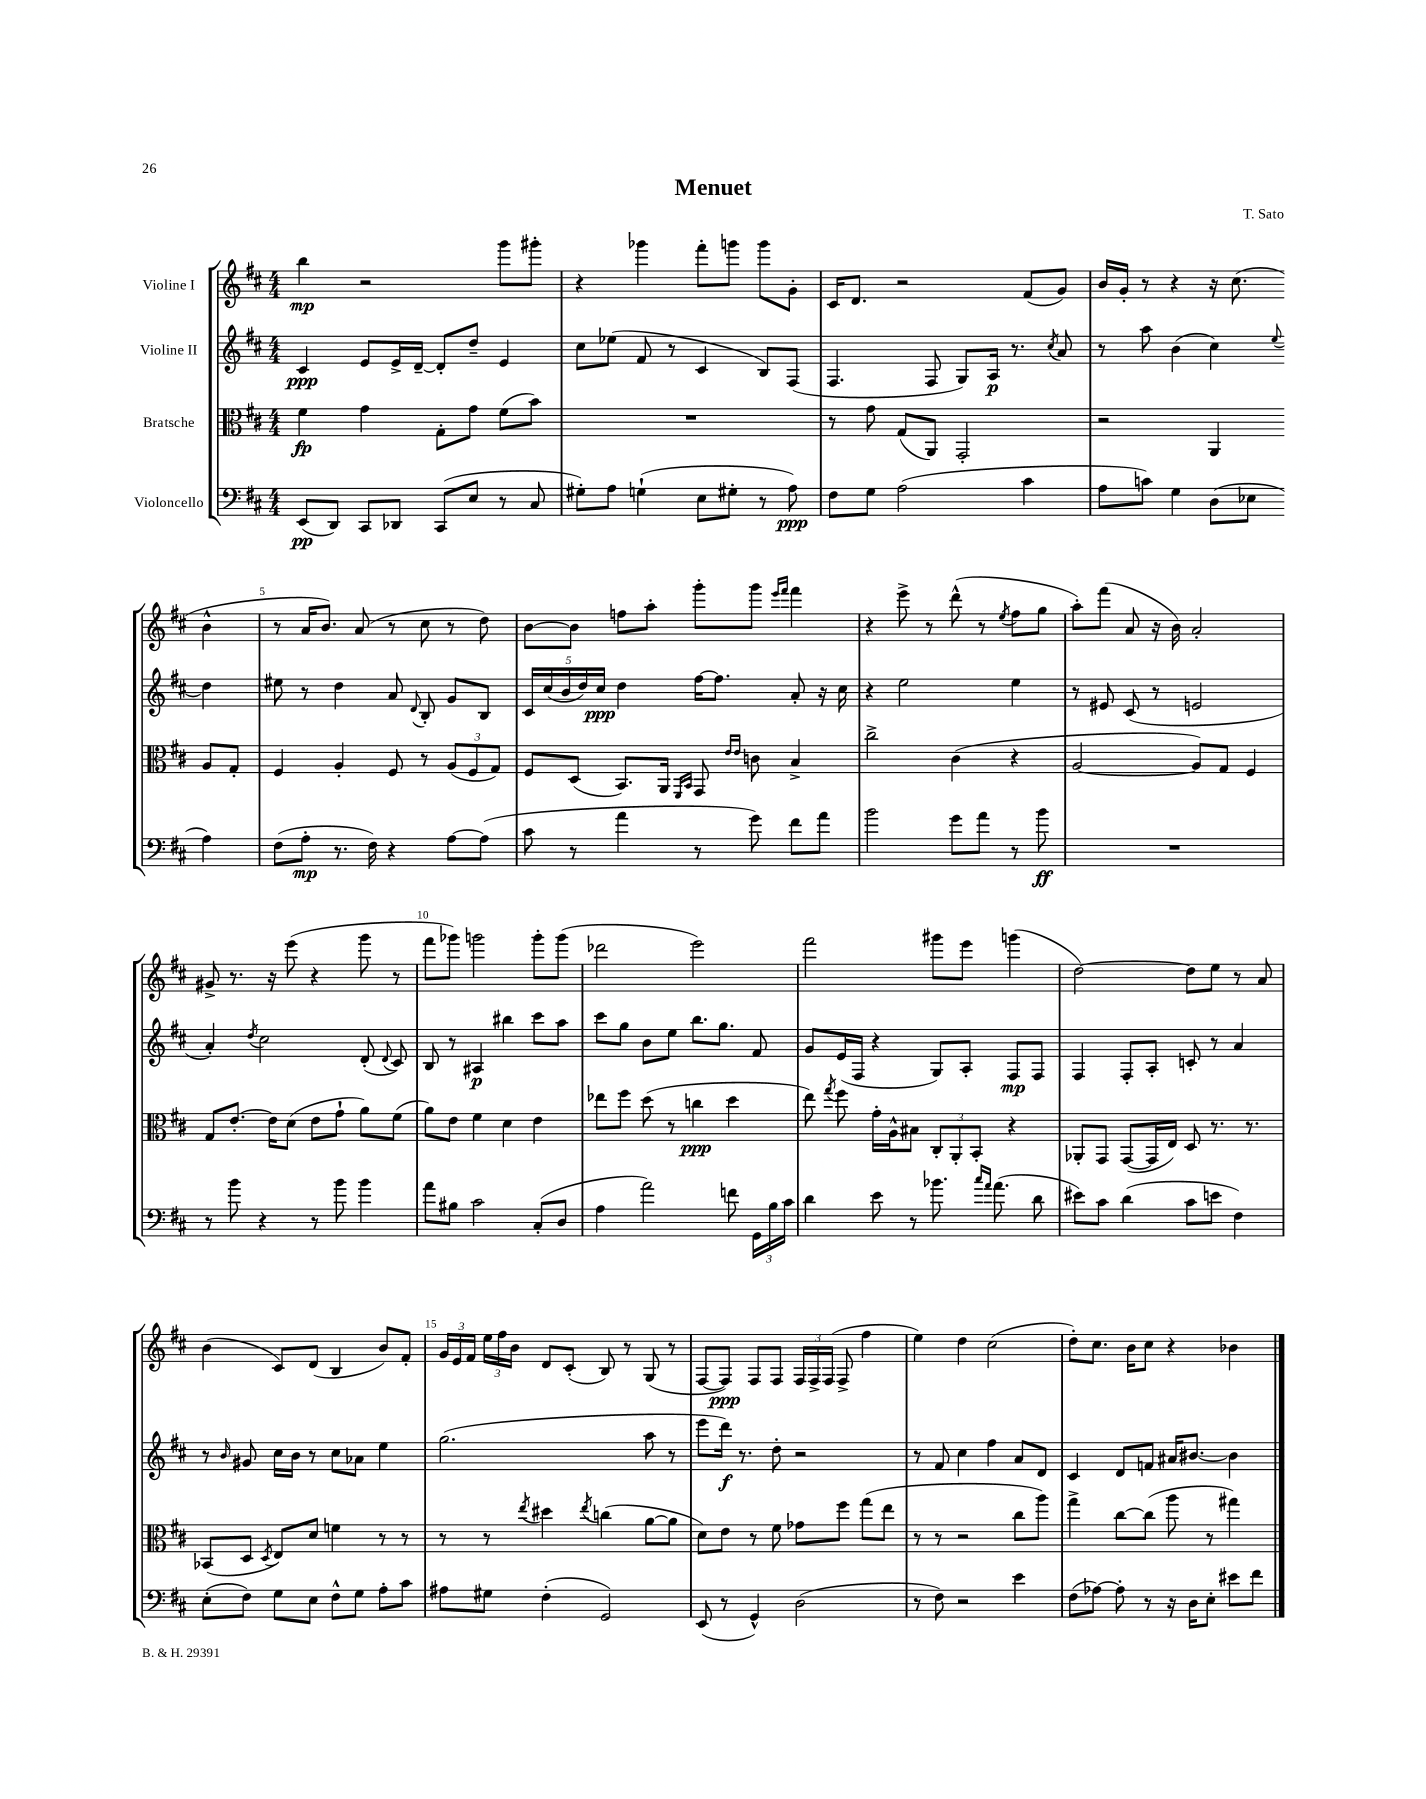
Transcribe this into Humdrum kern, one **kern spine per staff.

**kern	**kern	**kern	**kern
*staff4	*staff3	*staff2	*staff1
*clefF4	*clefC3	*clefG2	*clefG2
*k[f#c#]	*k[f#c#]	*k[f#c#]	*k[f#c#]
*M4/4	*M4/4	*M4/4	*M4/4
(8EE/L	4f#\	4c#/	4bb\
8DD/J)	.	.	.
8CC#/L	4g\	8e/L	2r
8DD-/J	.	16e^/L	.
.	.	[16d~/JJ	.
(8CC#/L	8G'\L	8d'/]L	.
8E/J	8g\J	8dd~/J	.
8r	(8f#\L	4e/	8ggg\L
8C#/	8b\J)	.	8ggg#'\J
=	=	=	=
8G#'\L)	1r	8cc#\L	4r
8A\J	.	(8ee-\J	.
(4G`\	.	8f#/	4ggg-\
.	.	8r	.
8E\L	.	4c#/	8fff#'\L
8G#'\J	.	.	8ggg\J
8r	.	8B/L)	8ggg\L
8A\)	.	(8F#/J	8g'\J
=	=	=	=
8F#\L	8r	4.F#/	16c#/LK
.	.	.	8.d/J
8G\J	8g\	.	.
(2A\	(8G/L	.	2r
.	8AA/J)	8F#/	.
.	2GG'/	8G/L)	.
.	.	16A/Jk	.
.	.	8.r	.
4c#\	.	.	(8f#/L
.	.	8qcc#/	.
.	.	8a/	8g/J)
=	=	=	=
8A\L	2r	8r	16b/LL
.	.	.	16g'/JJ
8c\J)	.	8aa\	8r
4G\	.	(4b\	4r
(8D\L	4AA/	4cc#\)	16r
.	.	.	(8.cc#\
8E-\J	.	.	.
.	.	8qqee/	.
4A\)	8A/L	4dd\	4b^^\
.	8G'/J	.	.
=	=	=	=
(8F#\L	4F#/	8ee#\	8r
8A'\J	.	8r	16a/LK
.	.	.	8.b/J)
8.r	4A'/	4dd\	.
.	.	.	(8a/
16F#\)	.	.	.
4r	8F#/	8a/	8r
.	.	8qqd/	.
.	8r	8B'/	8cc#\
[8A\L	(12A/L	8g/L	8r
.	12F#/	.	.
(8A\]J	.	8B/J	8dd\)
.	12G/J)	.	.
=	=	=	=
8c#\	8F#/L	20c#/LL	[8b\L
.	.	(20cc#/	.
.	.	20b/	.
8r	(8D/J	.	8b\]J
.	.	20dd/)	.
.	.	20cc#/JJ	.
4a\	8.BB/L)	4dd\	8ff\L
.	.	.	8aa'\J
.	16AA/Jk	.	.
.	16qqFF#/LL	.	.
.	16qqBB/JJ	.	.
8r	8GG/	[16ff#\LK	8ggg'\L
.	.	8.ff#\]J	.
.	16qqe/LL	.	.
.	16qqe/JJ	.	.
8g\)	8c\	.	8ggg\J
.	.	.	16qqeee/LL
.	.	.	16qqfff#/JJ
8f#\L	4B^/	8a'/	4fff#\
8a\J	.	16r	.
.	.	16cc#\	.
=	=	=	=
2b\	2cc#^\	4r	4r
.	.	2ee\	8eee^\
.	.	.	8r
8g\L	(4c#\	.	(8ddd^^\
8a\J	.	.	8r
.	.	.	8qee/
8r	4r	4ee\	8ff#\L
8b\	.	.	8gg\J
=	=	=	=
1r	[2A/	8r	8aa'\L)
.	.	8e#/	(8fff#\J
.	.	(8c#/	8a/
.	.	8r	16r
.	.	.	16b\)
.	8A/]L)	2e/	2a'/
.	8G/J	.	.
.	4F#/	.	.
=	=	=	=
8r	8G/L	4a'/)	8g#^/
8b\	[8.e'/J	.	8.r
.	.	8qdd/	.
4r	.	2cc#\	.
.	16e\]LK	.	16r
.	(8d\J	.	(8eee\
8r	8e\L	.	4r
8b\	8g`\J	.	.
4b\	8a\L)	(8d'/	8ggg\
.	.	8qqd/	.
.	(8f#\J	8c#/)	8r
=	=	=	=
8a\L	8a\L)	8B/	8fff#\L
8B#\J	8e\J	8r	8ggg-\J)
2c#\	4f#\	4A#/	2ggg\
.	4d\	4bb#\	.
(8C#'/L	4e\	8ccc#\L	8ggg'\L
8D/J	.	8aa\J	(8ggg\J
=	=	=	=
4A\	8ee-\L	8ccc#\L	2ddd-\
.	8ff#\J	8gg\J	.
2a\)	(8dd\	8b\L	.
.	8r	8ee\J	.
.	4cc\	8.bb\L	2eee\)
.	.	8.gg\J	.
8f\	4dd\	.	.
24GG\LL	.	8f#/	.
24B\	.	.	.
24c#\JJ	.	.	.
=	=	=	=
4d\	8ee\)	8g/L	2fff#\
.	8qgg/	.	.
.	8ff#\	(16e/L	.
.	.	16F#/JJ	.
8e\	16g'\LL	4r	.
.	16A^^\J	.	.
8r	8B#\J	.	.
8.b-\	12C#'/L	8G/L)	8ggg#\L
.	12AA'/	.	.
.	.	8A'/J	8eee\J
.	12BB'/J	.	.
16qqcc#/LL	.	.	.
16qqa/JJ	.	.	.
(8.a\	.	.	.
.	4r	8F#/L	(4ggg\
8d\	.	8F#/J	.
=	=	=	=
8e#\L)	8AA-'/L	4F#/	[2dd\)
8c#\J	8GG/J	.	.
(4d\	([8GG/L	8F#'/L	.
.	16GG/]L	8A'/J	.
.	16E/JJ)	.	.
8c#\L	8D/	8c'/	8dd\]L
8e\J	8.r	8r	8ee\J
4F#\)	.	4a/	8r
.	8.r	.	.
.	.	.	8a/
=	=	=	=
(8E'\L	(8BB-/L	8r	(4b\
.	.	16qqb/	.
8F#\J)	8D/J	8g#/	.
.	8qD/	.	.
8G\L	8E/L)	16cc#\LL	8c#/L)
.	.	16b\JJ	.
8E\J	8d/J	8r	(8d/J
8F#^^\L	4f\	8cc#\L	4B/
8G\J	.	8a-\J	.
8A'\L	8r	4ee\	8b/L)
8c#\J	8r	.	8f#'/J
=	=	=	=
8A#\L	8r	(2.gg\	24g/LL
.	.	.	24e/
.	.	.	24f#/JJ
8G#\J	8r	.	24ee\LL
.	.	.	24ff#\
.	.	.	24b\JJ
.	8qee/	.	.
(4F#'\	4dd#\	.	8d/L
.	.	.	(8c#'/J
.	8qee/	.	.
2GG/)	(4cc\	.	8B/)
.	.	.	8r
.	[8a\L	8aa\	(8G/
.	8a\]J	8r	8r
=	=	=	=
(8EE/	8d\L)	8eee\L	[8F#/L
8r	8e\J	16ddd\Jk)	8F#/]J)
.	.	8.r	.
4GG^^/)	8r	.	8F#/L
.	8f#\	8dd'\	8F#/J
(2D\	8g-\L	2r	24F#/LL
.	.	.	24F#^/
.	.	.	(24F#/JJ
.	8ff#\J	.	8F#^/
.	(8gg\L	.	4ff#\
.	8ee\J	.	.
=	=	=	=
8r	8r	8r	4ee\)
8F#\)	8r	8f#/	.
2r	2r	4cc#\	4dd\
.	.	4ff#\	(2cc#\
4e\	8cc#\L	8a/L	.
.	8aa\J)	8d/J	.
=	=	=	=
(8F#\L	4gg^\	4c#/	8dd'\L)
[8A-\J)	.	.	8.cc#\J
8A-'\]	[8cc#\L	8d/L	.
.	.	.	16b\LK
8r	(8cc#\]J	8f/J	8cc#\J
16r	8aa\	16a#/LK	4r
16D\LK	.	[8.b#/J	.
8E'\J	8r	.	.
8e#\L	4gg#\)	4b#\]	4b-\
8f#\J	.	.	.
==	==	==	==
*-	*-	*-	*-
